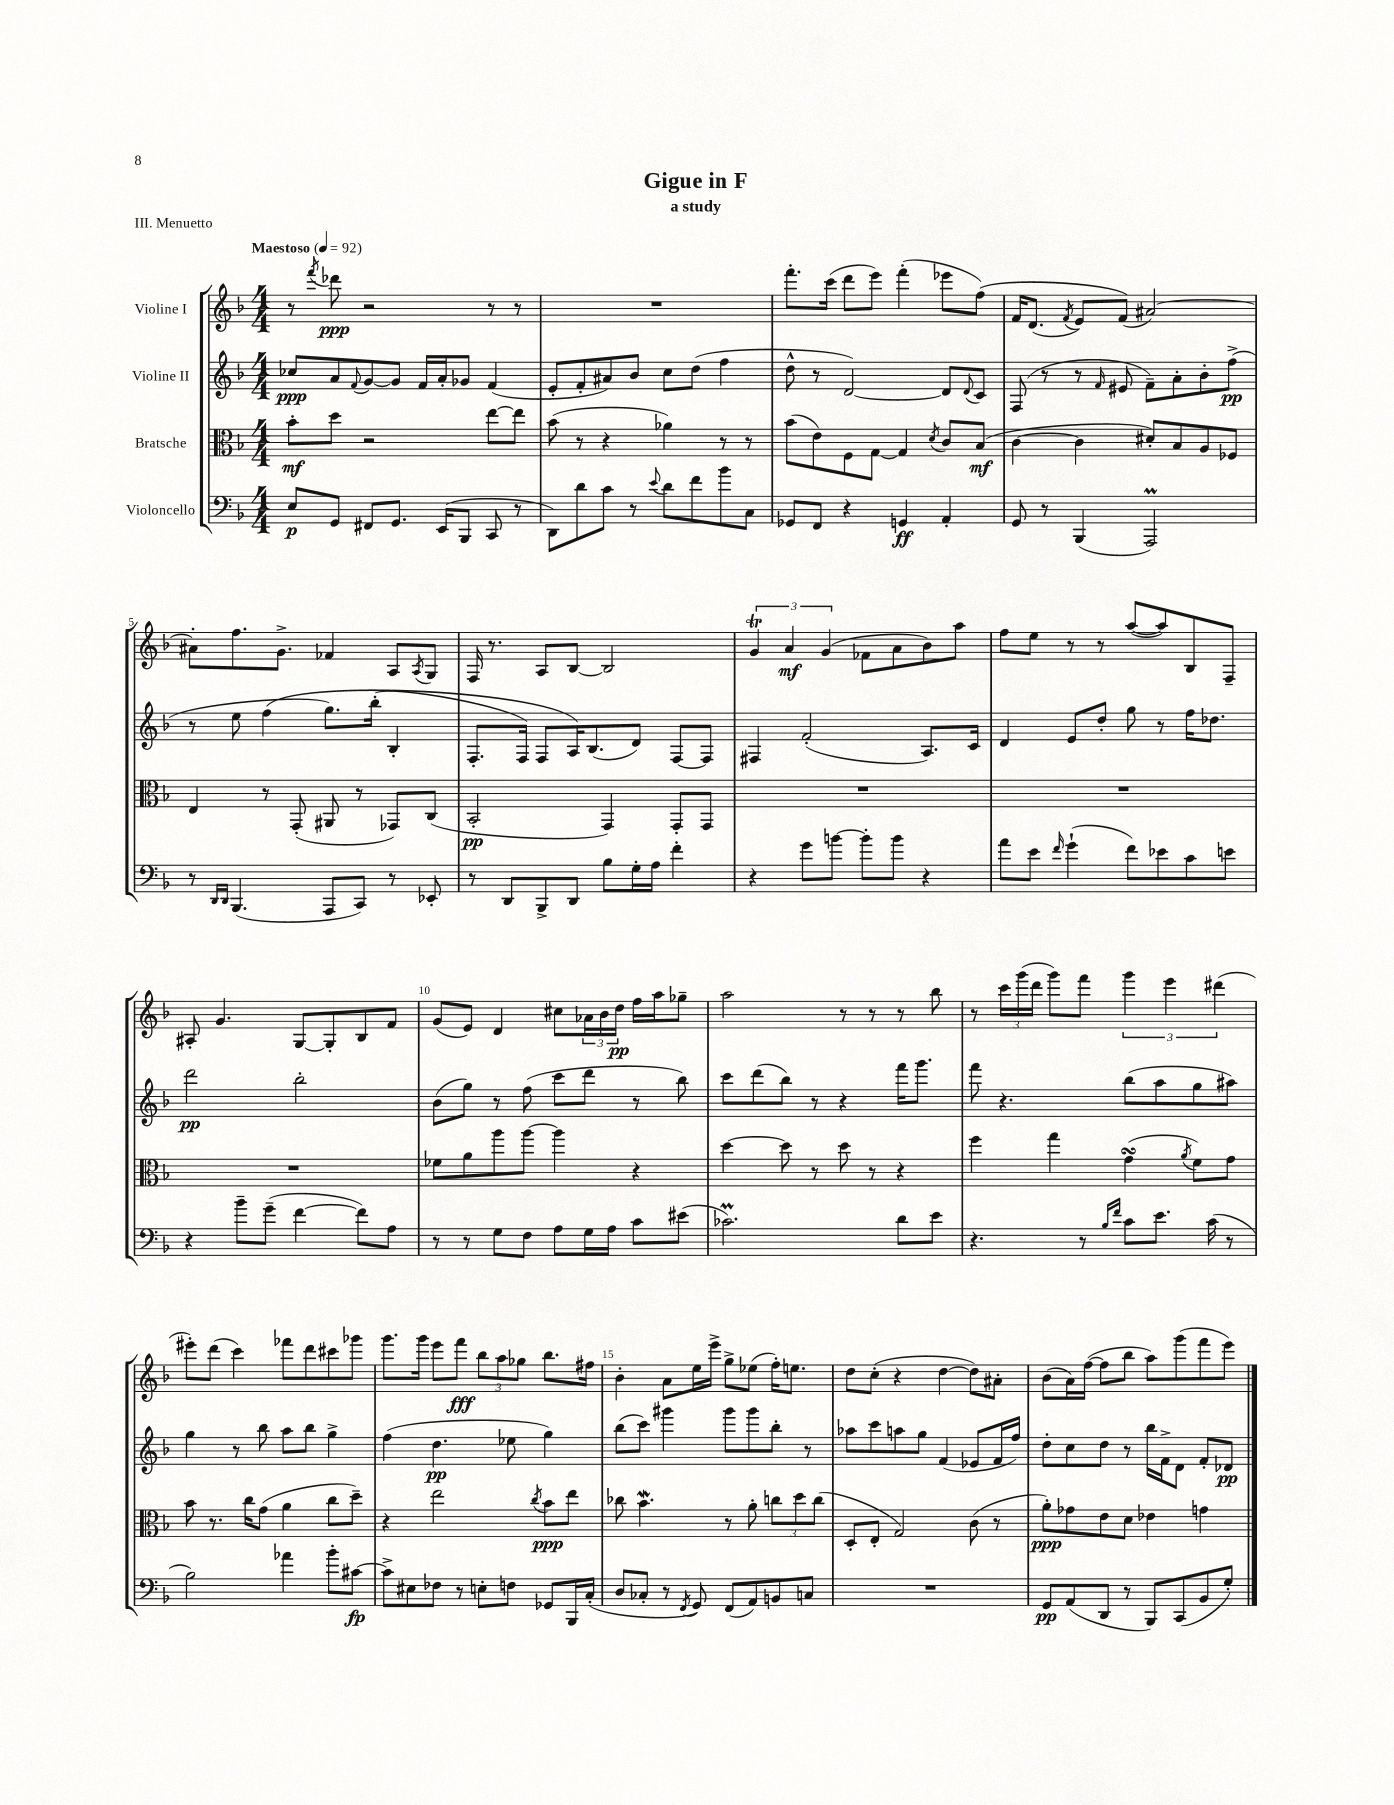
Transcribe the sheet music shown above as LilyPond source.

\header { title = "Gigue in F" subtitle = "a study" piece = "III. Menuetto" }
<<
\new StaffGroup <<
\new Staff = "s0" \with { instrumentName = "Violine I" } {
    \clef treble \key f \major \numericTimeSignature \time 4/4 \tempo "Maestoso" 4 = 92
    r8 \acciaccatura { f'''8 } des'''8\ppp r2 r8 r8 |
    R1 |
    f'''8.-. c'''16( d'''8 e'''8) f'''4-.( ees'''8 f''8)\( |
    f'16 d'8.( \acciaccatura { f'8 } e'8) f'8(\) ais'2~) |
    ais'8-. f''8. g'8.-> fes'4 a8 \acciaccatura { a8 } g8 |
    f16 r8. a8 bes8~ bes2 |
    \tuplet 3/2 { g'4\trill a'4\mf g'4( } fes'8 a'8 bes'8) a''8 |
    f''8 e''8 r8 r8 a''8~( a''8) bes8 f8-- |
    ais8-. g'4. g8~ g8-. bes8 f'8 |
    g'8( e'8) d'4 cis''8 \tuplet 3/2 { aes'16 bes'16 d''16\pp } f''16 a''16 ges''8-- |
    a''2 r8 r8 r8 bes''8 |
    r8 \tuplet 3/2 { c'''16 g'''16( d'''16 } g'''8) f'''8 \tuplet 3/2 { g'''4 e'''4 dis'''4( } |
    eis'''8-.) d'''8( c'''4) fes'''8 d'''8 cis'''8 ges'''8 |
    g'''8. g'''16 e'''8 f'''8\fff \tuplet 3/2 { bes''8 a''8 ges''8 } bes''8. fis''16 |
    bes'4-. a'8 e''16 e'''16-> g''8-> ees''8( f''16-.) e''8. |
    d''8 c''8-.( r4 d''4~ d''8) ais'8-. |
    bes'8( a'16) f''16~( f''8 bes''8 a''8) g'''8( f'''8 e'''8) \bar "|." |
}
\new Staff = "s1" \with { instrumentName = "Violine II" } {
    \clef treble \key f \major \numericTimeSignature \time 4/4
    ces''8\ppp a'8 \appoggiatura { f'8 } g'8~ g'8 f'16 a'16-. ges'8 f'4( |
    e'8-. f'8-. ais'8) bes'8 c''8 d''8( f''4 |
    d''8-^ r8 d'2~) d'8 \appoggiatura { d'8 } c'8 |
    f8( r8 r8 \grace { f'16 } eis'8 f'8--) a'8-. bes'8-. f''8->\pp( |
    r8 e''8 f''4\( g''8.) bes''16-.( bes4-. |
    f8.-. f16) f8 a16\) bes8.( d'8) f8~ f8 |
    fis4 f'2-.( a8.) c'16 |
    d'4 e'8 d''8-. g''8 r8 f''16 des''8. |
    d'''2\pp bes''2-. |
    bes'8( g''8) r8 f''8( c'''8 d'''8 r8 bes''8) |
    c'''8 d'''8( bes''8) r8 r4 f'''16 g'''8. |
    f'''8 r4. bes''8( a''8 g''8 ais''8) |
    g''4 r8 bes''8 a''8 bes''8 g''4-> |
    f''4( d''4.\pp ees''8 g''4) |
    bes''8( c'''8) gis'''4 gis'''8 gis'''8 bes''8-. r8 |
    aes''8 c'''8 a''8 g''8 f'4( ees'8 f'16 f''16) |
    d''8-. c''8 d''8 r8 bes''16 f'16-> d'8 f'8-. des'8\pp \bar "|." |
}
\new Staff = "s2" \with { instrumentName = "Bratsche" } {
    \clef alto \key f \major \numericTimeSignature \time 4/4
    bes'8-.\mf d''8 r2 e''8~ e''8 |
    bes'8( r8 r4 aes'4) r8 r8 |
    bes'8( e'8) f8 g8~ g4 \acciaccatura { d'8 } c'8 bes8\mf( |
    c'4~ c'4 dis'8-.) bes8 a8 fes8 |
    e4 r8 g,8-.( ais,8 r8 ges,8) c8( |
    bes,2-.\pp g,4) g,8-. g,8 |
    R1 |
    R1 |
    R1 |
    fes'8 a'8 a''8 a''8~ a''4 r4 |
    d''4~ d''8 r8 d''8 r8 r4 |
    f''4 g''4 g'4\turn( \acciaccatura { a'8 } f'8) g'8 |
    bes'8 r8. c''16 g'8( a'4 c''8 d''8--) |
    r4 e''2 \acciaccatura { c''8 } bes'8\ppp e''8 |
    ces''8 bes'4.\mordent r8 a'8-. \tuplet 3/2 { c''8 d''8 c''8( } |
    d8-. e8-. g2) c'8( r8 |
    a'8-.\ppp) ges'8 e'8 d'8 ees'4 g'4 \bar "|." |
}
\new Staff = "s3" \with { instrumentName = "Violoncello" } {
    \clef bass \key f \major \numericTimeSignature \time 4/4
    e8\p g,8 fis,8 g,8. e,16( bes,,8 c,8 r8 |
    d,8) d'8 c'8 r8 \appoggiatura { e'8 } d'8 f'8 bes'8 c8 |
    ges,8 f,8 r4 g,4\ff a,4-. |
    g,8 r8 bes,,4( a,,2\prall) |
    r8 \grace { d,16 d,16 } bes,,4.( a,,8 c,8) r8 ees,8-. |
    r8 d,8 bes,,8-> d,8 bes8 g16-. a16 f'4-. |
    r4 g'8 b'8~ b'8-. b'8 r4 |
    a'8 e'8 \grace { f'16 } g'4-!( f'8) ees'8 c'8 e'8 |
    r4 bes'8-- g'8--( f'4~ f'8) a8 |
    r8 r8 g8 f8 a8 g16 a16 c'8 eis'8( |
    ces'2.\prall) d'8 e'8 |
    r4. r8 \grace { bes16 f'16 } c'8 e'8. c'16( r8 |
    bes2) aes'4 bes'8-. cis'8~\fp |
    cis'8-> eis8 fes8 r8 e8-. f8 ges,8 bes,,16 c16-.( |
    d8 ces8-. r8 \acciaccatura { f,8 } g,8) f,8( a,8) b,8 c8 |
    R1 |
    g,8\pp a,8( d,8 r8 bes,,8) c,8( bes,8 g8-.) \bar "|." |
}
>>
>>
\layout { \context { \Score \override BarNumber.break-visibility = ##(#f #t #t) barNumberVisibility = #(every-nth-bar-number-visible 5) } }
